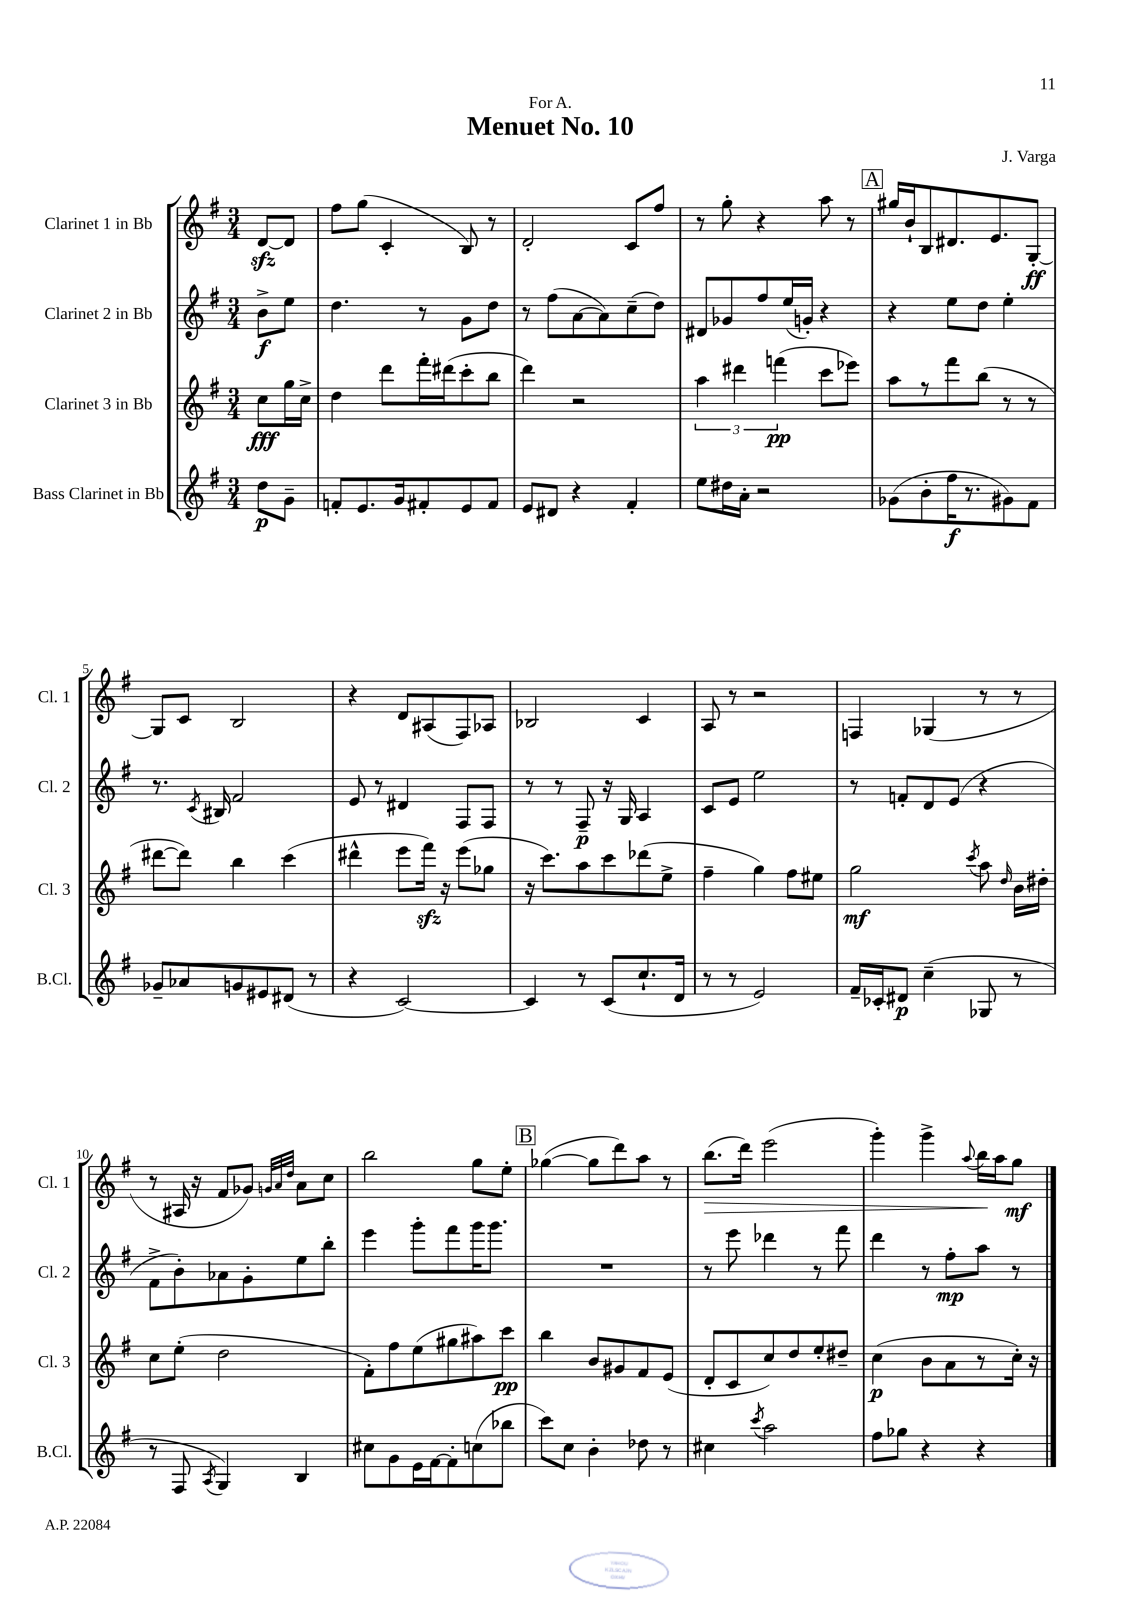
\header { title = "Menuet No. 10" composer = "J. Varga" dedication = "For A." }
<<
\new StaffGroup <<
\new Staff = "s0" \with { instrumentName = "Clarinet 1 in Bb" shortInstrumentName = "Cl. 1" } {
    \clef treble \key g \major \numericTimeSignature \time 3/4 \partial 4
    \autoBeamOff d'8[~\sfz d'8] |
    fis''8[ g''8]( c'4-. b8) r8 |
    d'2-. c'8[ fis''8] |
    r8 g''8-. r4 a''8 r8 |
    \mark \markup { \box "A" } gis''16[ b'16-! b8 dis'8. e'8. g8]~-.\ff |
    g8[ c'8] b2 |
    r4 d'8[ ais8( fis8) aes8] |
    bes2 c'4 |
    a8 r8 r2 |
    f4 ges4( r8 r8 |
    r8 ais16 r16 fis'8[ ges'8]) \grace { g'32[ a'32 d''32] } a'8[ c''8] |
    b''2 g''8[ e''8]-. |
    \mark \markup { \box "B" } ges''4~( ges''8[ d'''8) a''8] r8 |
    b''8.[\>( d'''16]) e'''2( |
    g'''4-.) g'''4-> \appoggiatura { a''8 } b''16[\! a''16 g''8]\mf \bar "|." |
}
\new Staff = "s1" \with { instrumentName = "Clarinet 2 in Bb" shortInstrumentName = "Cl. 2" } {
    \clef treble \key g \major \numericTimeSignature \time 3/4 \partial 4
    \autoBeamOff b'8[->\f e''8] |
    d''4. r8 g'8[ d''8] |
    r8 fis''8[( a'8~ a'8) c''8--( d''8]) |
    dis'8[ ges'8 fis''8 e''16( g'16]-.) r4 |
    \mark \markup { \box "A" } r4 e''8[ d''8] e''4-. |
    r8. \acciaccatura { c'8 } bis16 fis'2 |
    e'8 r8 dis'4 fis8[ fis8] |
    r8 r8 fis8--\p r16 g16 a4 |
    c'8[ e'8] e''2 |
    r8 f'8[-. d'8 e'8]( r4 |
    fis'8[-> b'8-.) aes'8 g'8-. e''8 b''8]-. |
    e'''4 g'''8[-. fis'''8 g'''16 g'''8.] |
    \mark \markup { \box "B" } R2. |
    r8 e'''8 des'''4 r8 fis'''8 |
    d'''4 r8 fis''8[-.\mp a''8] r8 \bar "|." |
}
\new Staff = "s2" \with { instrumentName = "Clarinet 3 in Bb" shortInstrumentName = "Cl. 3" } {
    \clef treble \key g \major \numericTimeSignature \time 3/4 \partial 4
    \autoBeamOff c''8[\fff g''16 c''16]-> |
    d''4 d'''8[ fis'''16-. dis'''16( c'''8-. b''8] |
    d'''4) r2 |
    \tuplet 3/2 { a''4 dis'''4 f'''4\pp( } c'''8[ ees'''8]) |
    \mark \markup { \box "A" } a''8[ r8 fis'''8 b''8]( r8 r8 |
    dis'''8[~ dis'''8]) b''4 c'''4( |
    dis'''4-^ e'''8[ fis'''16]\sfz) r16 e'''8[( ges''8] |
    r16 c'''8.[) a''8 c'''8 des'''8( e''8]-> |
    fis''4-- g''4) fis''8[ eis''8] |
    g''2\mf \acciaccatura { c'''8 } a''8 \grace { d''16 } b'16[ dis''16]-. |
    c''8[ e''8]-.( d''2 |
    fis'8[-.) fis''8 e''8( gis''8 ais''8) c'''8]\pp |
    \mark \markup { \box "B" } b''4 b'8[ gis'8 fis'8 e'8]( |
    d'8[-. c'8 c''8) d''8 e''8-. dis''8]-- |
    c''4\p( b'8[ a'8 r8 c''16]-.) r16 \bar "|." |
}
\new Staff = "s3" \with { instrumentName = "Bass Clarinet in Bb" shortInstrumentName = "B.Cl." } {
    \clef treble \key g \major \numericTimeSignature \time 3/4 \partial 4
    \autoBeamOff d''8[\p g'8]-- |
    f'8[-. e'8. g'16 fis'8-. e'8 fis'8] |
    e'8[ dis'8] r4 fis'4-. |
    e''8[ dis''16 a'16]-. r2 |
    \mark \markup { \box "A" } ges'8[( b'8-. fis''16\f r8. gis'8) fis'8] |
    ges'8[-- aes'8 g'8 eis'8 dis'8]( r8 |
    r4 c'2~) |
    c'4 r8 c'8[( c''8.-! d'16] |
    r8 r8 e'2) |
    fis'16[-- ces'16-. dis'8]\p c''4--( ges8 r8 |
    r8 fis8 \acciaccatura { a8 } g4) b4 |
    cis''8[ g'8 e'16 fis'16~ fis'8-. c''8( bes''8] |
    \mark \markup { \box "B" } c'''8[) c''8] b'4-. des''8 r8 |
    cis''4 \acciaccatura { c'''8 } a''2 |
    fis''8[ ges''8] r4 r4 \bar "|." |
}
>>
>>
